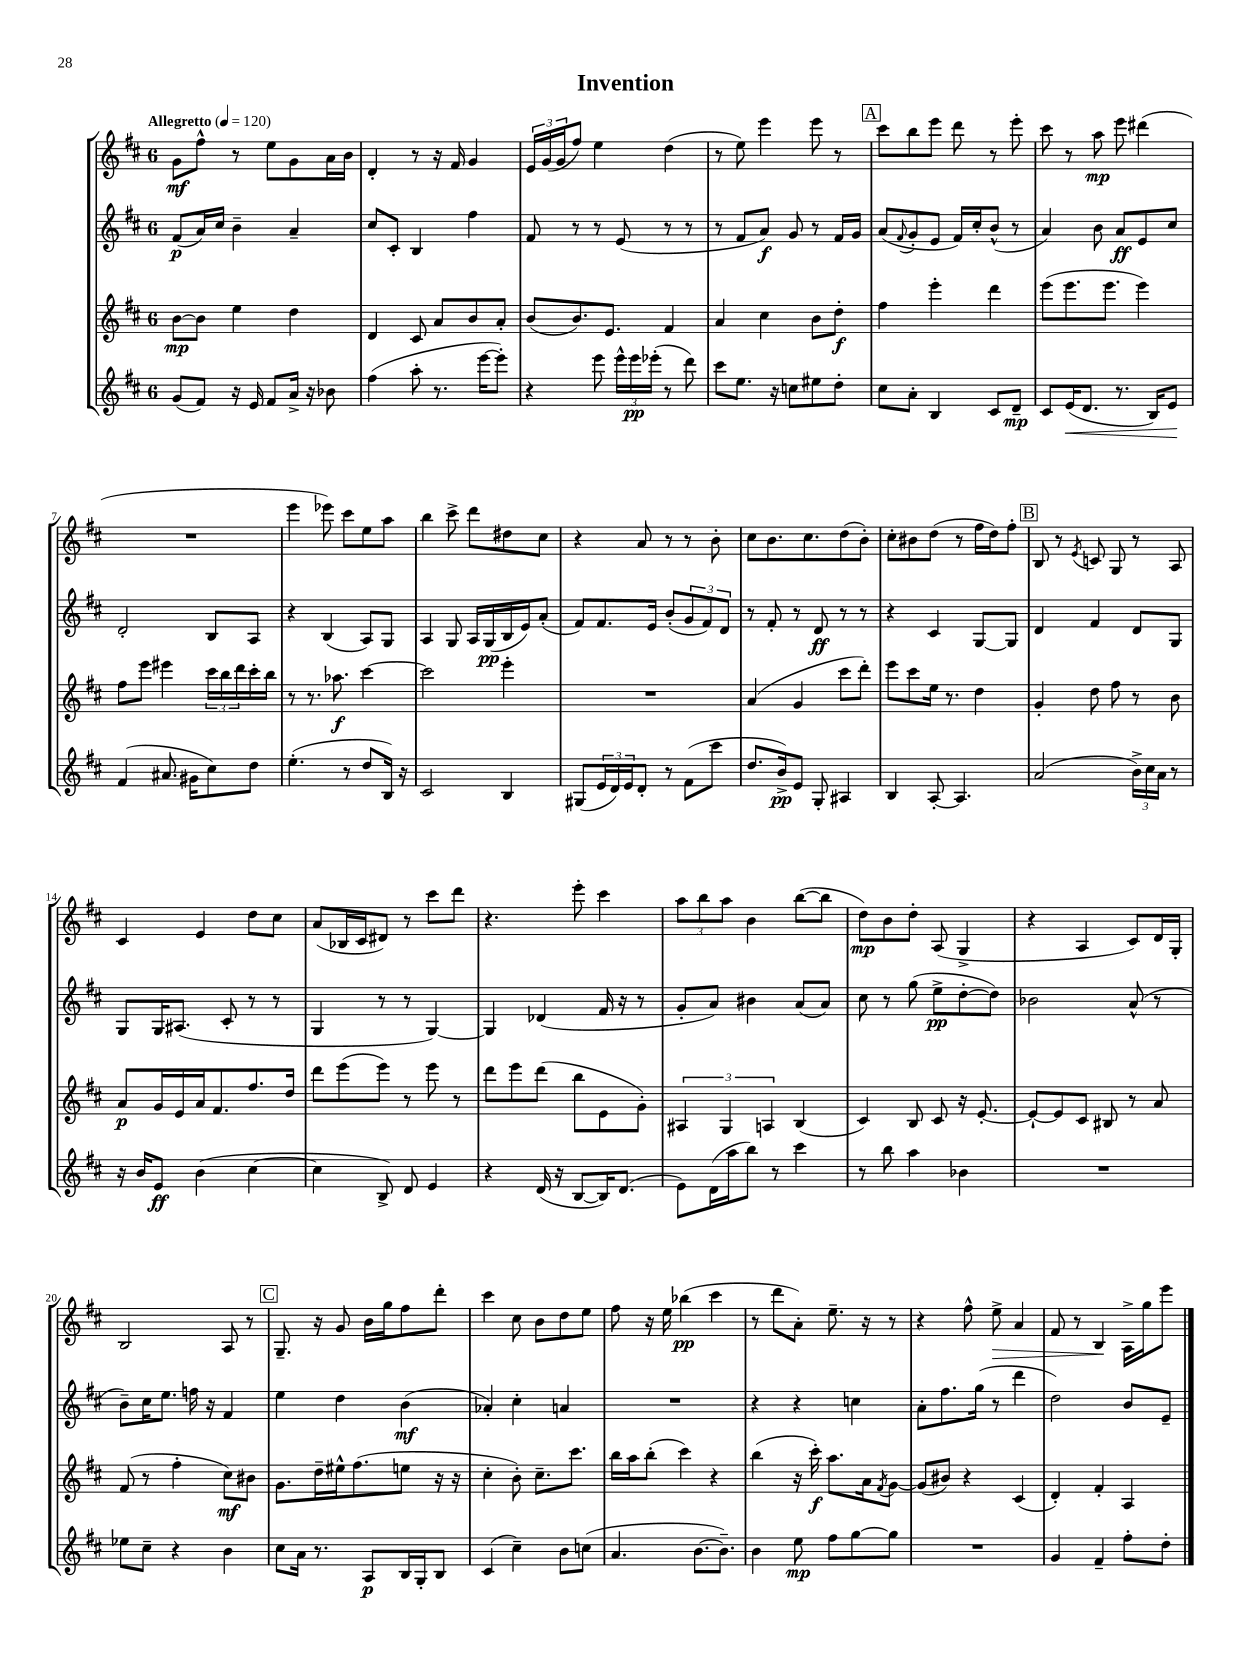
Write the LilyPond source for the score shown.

\header { title = "Invention" }
<<
\new StaffGroup <<
\new Staff = "s0" {
    \clef treble \key d \major \once \override Staff.TimeSignature.style = #'single-digit \time 6/8 \tempo "Allegretto" 4 = 120
    g'8\mf fis''8-^ r8 e''8 g'8 a'16 b'16 |
    d'4-. r8 r16 fis'16 g'4 |
    \tuplet 3/2 { e'16 g'16( g'16 } fis''8) e''4 d''4( |
    r8 e''8) e'''4 e'''8 r8 |
    \mark \markup { \box "A" } cis'''8 b''8 e'''8 d'''8 r8 e'''8-. |
    cis'''8 r8 a''8\mp e'''8 dis'''4( |
    R2. |
    e'''4 ees'''8) cis'''8 e''8 a''8 |
    b''4 cis'''8-> d'''8 dis''8 cis''8 |
    r4 a'8 r8 r8 b'8-. |
    cis''8 b'8. cis''8. d''8( b'8-.) |
    cis''8-. bis'8 d''8( r8 fis''16 d''16) fis''8-. |
    \mark \markup { \box "B" } b8 r8 \acciaccatura { e'8 } c'8 g8 r8 a8 |
    cis'4 e'4 d''8 cis''8 |
    a'8( bes16 cis'16 dis'8) r8 cis'''8 d'''8 |
    r4. e'''8-. cis'''4 |
    \tuplet 3/2 { a''8 b''8 a''8 } b'4 b''8~( b''8 |
    d''8\mp) b'8 d''8-. a8( g4-> |
    r4 a4 cis'8) d'16 g16-. |
    b2 a8 r8 |
    \mark \markup { \box "C" } g8.-- r16 g'8 b'16 g''16 fis''8 d'''8-. |
    cis'''4 cis''8 b'8 d''8 e''8 |
    fis''8 r16 e''16 bes''4\pp( cis'''4 |
    r8 d'''8 a'8-.) e''8.-- r16 r8 |
    r4 fis''8-^ e''8->\> a'4 |
    fis'8 r8 b4\! a16-> g''16 e'''8 \bar "|." |
}
\new Staff = "s1" {
    \clef treble \key d \major \once \override Staff.TimeSignature.style = #'single-digit \time 6/8
    fis'8\p( a'16) cis''16 b'4-- a'4-- |
    cis''8 cis'8-. b4 fis''4 |
    fis'8 r8 r8 e'8( r8 r8 |
    r8 fis'8 a'8\f) g'8 r8 fis'16 g'16 |
    \mark \markup { \box "A" } a'8( \appoggiatura { fis'8 } g'8-. e'8 fis'16) cis''16-. b'8-^( r8 |
    a'4) b'8 a'8\ff e'8 cis''8 |
    d'2-. b8 a8 |
    r4 b4( a8) g8 |
    a4 g8 a16 g16\pp( b16 e'16) a'8-.( |
    fis'8) fis'8. e'16 b'8-.( \tuplet 3/2 { g'8 fis'8) d'8 } |
    r8 fis'8-. r8 d'8\ff r8 r8 |
    r4 cis'4 g8~ g8 |
    \mark \markup { \box "B" } d'4 fis'4 d'8 g8 |
    g8 g16 ais8.( cis'8-. r8 r8 |
    g4 r8 r8 g4~) |
    g4 des'4( fis'16 r16 r8 |
    g'8-. a'8) bis'4 a'8( a'8) |
    cis''8 r8 g''8( e''8->\pp d''8~-. d''8) |
    bes'2 a'8-^( r8 |
    b'8--) cis''16 e''8. f''16 r16 fis'4 |
    \mark \markup { \box "C" } e''4 d''4 b'4\mf( |
    aes'4-.) cis''4-. a'4 |
    R2. |
    r4 r4 c''4 |
    a'8-. fis''8. g''16( r8 d'''4 |
    d''2) b'8 e'8-- \bar "|." |
}
\new Staff = "s2" {
    \clef treble \key d \major \once \override Staff.TimeSignature.style = #'single-digit \time 6/8
    b'8~\mp b'8 e''4 d''4 |
    d'4 cis'8 a'8 b'8 a'8-. |
    b'8( b'8.) e'8. fis'4 |
    a'4 cis''4 b'8 d''8-.\f |
    \mark \markup { \box "A" } fis''4 e'''4-. d'''4 |
    e'''8( e'''8. e'''8. e'''4) |
    fis''8 e'''8 eis'''4 \tuplet 3/2 { cis'''16 b''16 d'''16 } cis'''16-. b''16 |
    r8 r8. aes''8.\f cis'''4~ |
    cis'''2 e'''4-. |
    R2. |
    a'4( g'4 cis'''8 d'''8-.) |
    e'''8 cis'''8 e''16 r8. d''4 |
    \mark \markup { \box "B" } g'4-. d''8 fis''8 r8 b'8 |
    a'8\p g'16 e'16 a'16 fis'8. fis''8. d''16 |
    d'''8 e'''8( e'''8) r8 e'''8 r8 |
    d'''8 e'''8 d'''8( b''8 e'8 g'8-.) |
    \tuplet 3/2 { ais4 g4 a4 } b4( |
    cis'4) b8 cis'8 r16 e'8.~-. |
    e'8~-! e'8 cis'8 bis8 r8 a'8 |
    fis'8( r8 fis''4-. cis''8\mf) bis'8 |
    \mark \markup { \box "C" } g'8. d''16-- eis''16-^ fis''8.( e''8 r16 r16 |
    cis''4-. b'8-.) cis''8.-- cis'''8. |
    b''16 a''16 b''8-.( cis'''4) r4 |
    b''4( r16 cis'''16-.\f) a''8. a'16 \acciaccatura { fis'8 } g'8~ |
    g'8( bis'8) r4 cis'4( |
    d'4-.) fis'4-. a4 \bar "|." |
}
\new Staff = "s3" {
    \clef treble \key d \major \once \override Staff.TimeSignature.style = #'single-digit \time 6/8
    g'8( fis'8) r16 e'16 fis'8 a'16-> r16 bes'8 |
    fis''4( a''8-. r8. e'''16~ e'''8-.) |
    r4 e'''8 \tuplet 3/2 { e'''16-^ e'''16\pp ees'''16-.( } r8 d'''8) |
    cis'''8 e''8. r16 c''8 eis''8 d''8-. |
    \mark \markup { \box "A" } cis''8 a'8-. b4 cis'8 d'8--\mp |
    cis'8 e'16\<( d'8. r8. b16) e'8\! |
    fis'4( ais'8. gis'16 cis''8) d''8 |
    e''4.-.( r8 d''8 b16) r16 |
    cis'2 b4 |
    gis8( \tuplet 3/2 { e'16 d'16) e'16 } d'8-. r8 fis'8( cis'''8 |
    d''8. b'16->\pp) e'8 g8-. ais4 |
    b4 a8~-. a4. |
    \mark \markup { \box "B" } a'2( \tuplet 3/2 { b'16->) cis''16 a'16 } r8 |
    r16 b'16 e'8\ff b'4( cis''4~ |
    cis''4 b8->) d'8 e'4 |
    r4 d'16( r16 b8~ b16) d'8.( |
    e'8) d'16( a''16 b''8) r8 cis'''4 |
    r8 b''8 a''4 bes'4 |
    R2. |
    ees''8 cis''8-- r4 b'4 |
    \mark \markup { \box "C" } cis''8 a'16 r8. a8\p b16 g16-. b8 |
    cis'4( cis''4--) b'8 c''8( |
    a'4. b'8.~ b'8.--) |
    b'4 e''8\mp fis''8 g''8~ g''8 |
    R2. |
    g'4 fis'4-- fis''8-. d''8-. \bar "|." |
}
>>
>>
